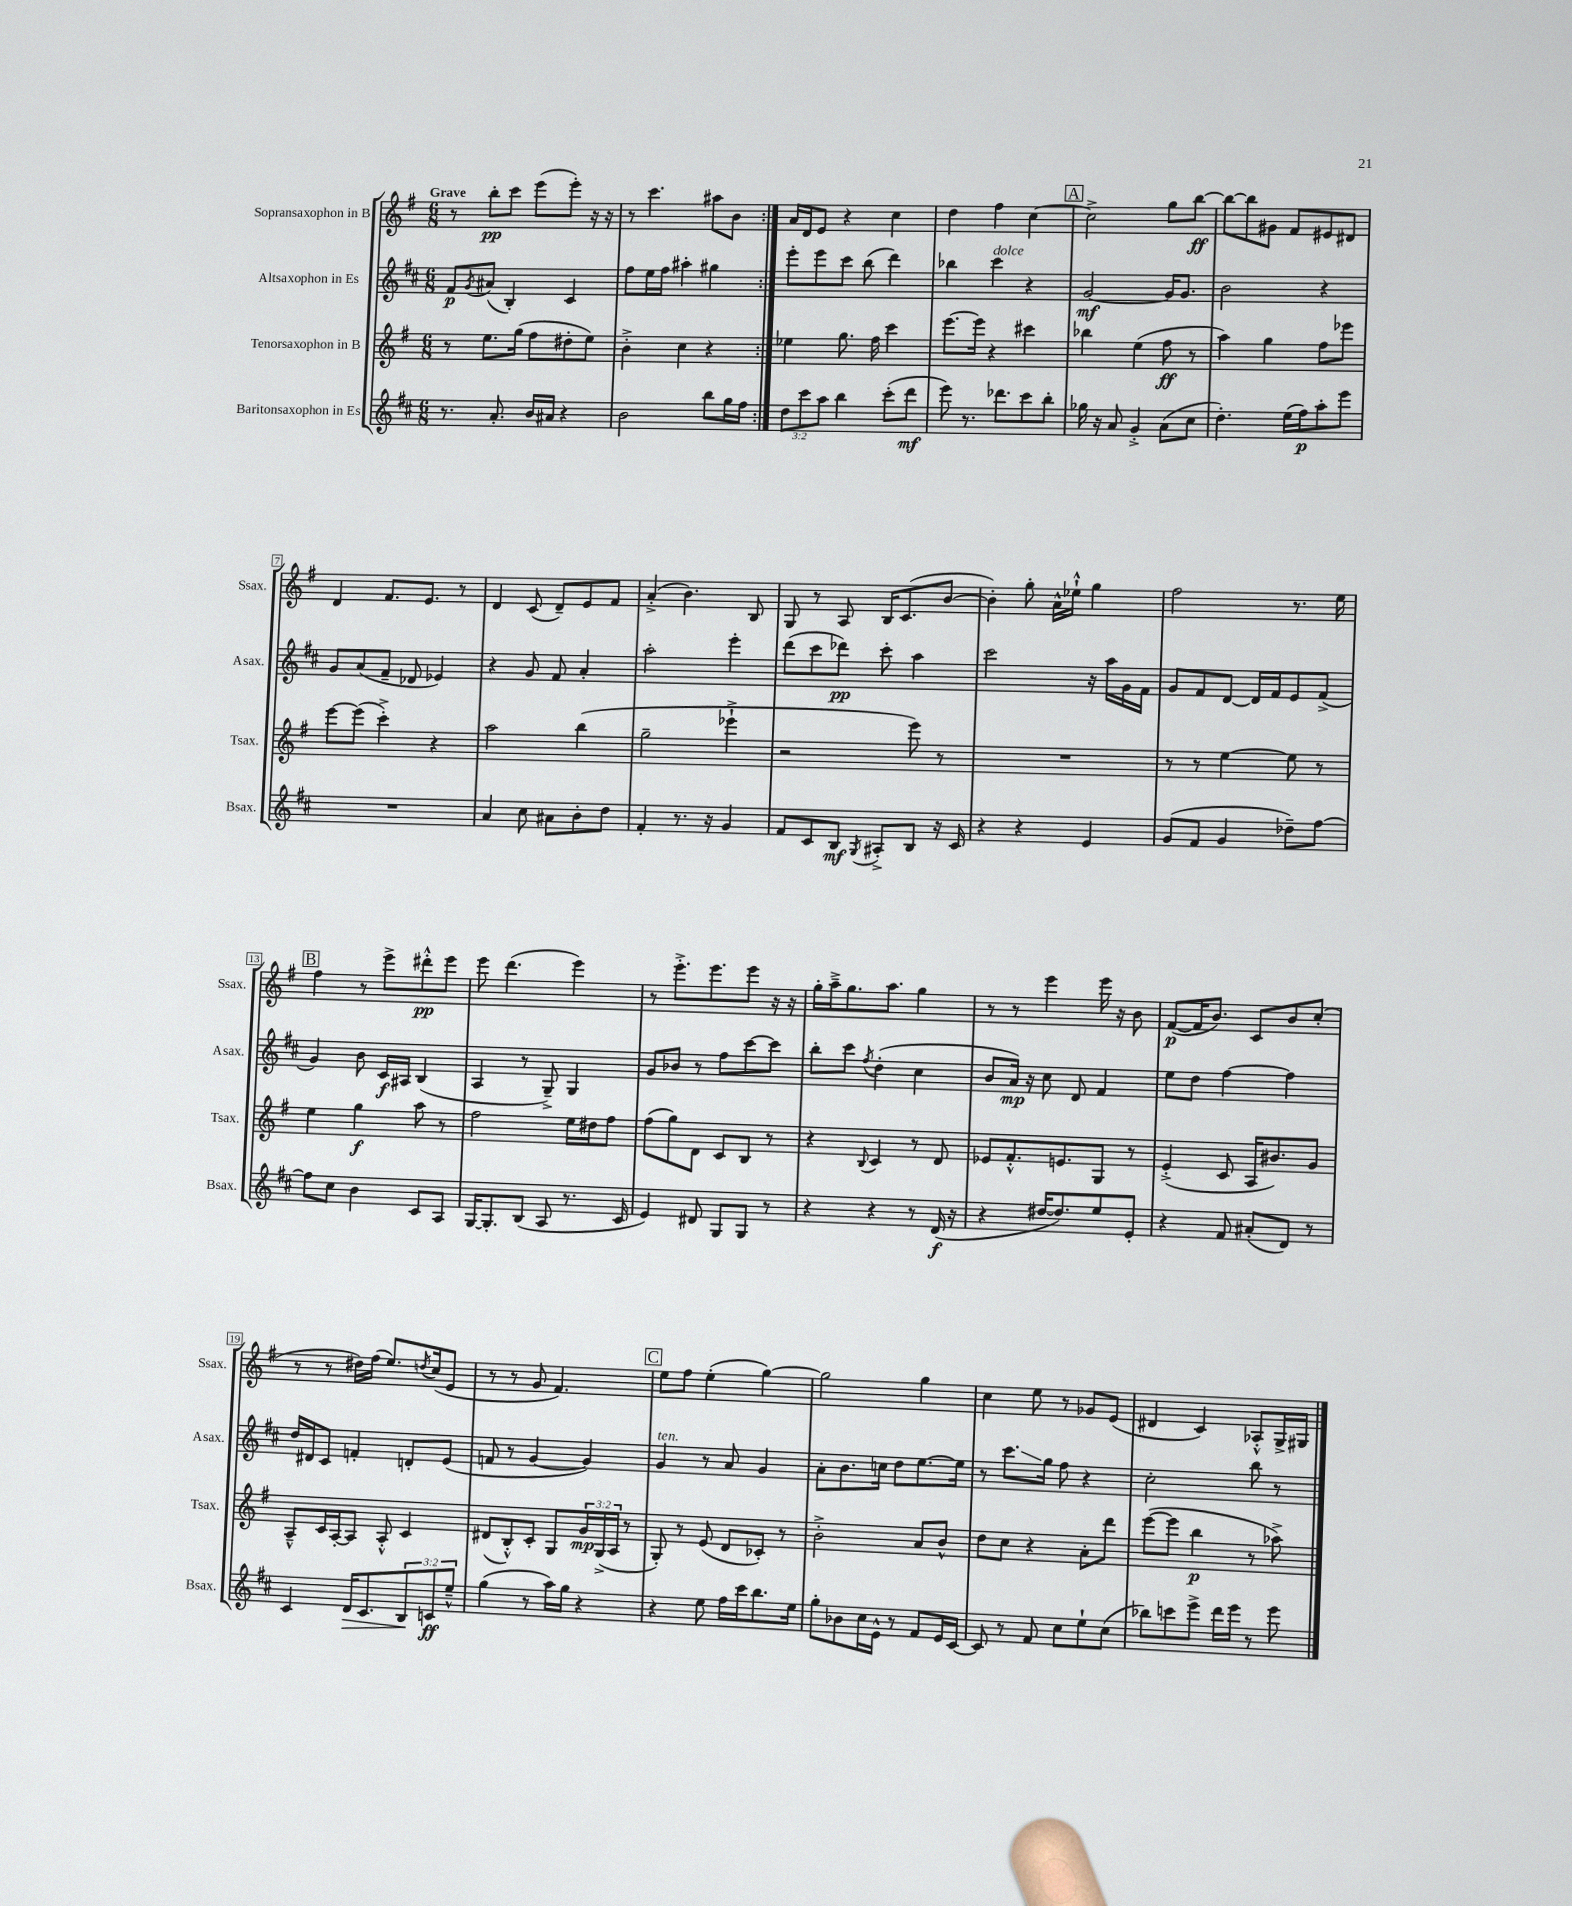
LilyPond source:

<<
\new StaffGroup <<
\new Staff = "s0" \with { instrumentName = "Sopransaxophon in B" shortInstrumentName = "Ssax." } {
    \clef treble \key g \major \numericTimeSignature \time 6/8 \tempo "Grave"
    \repeat volta 2 { r8 b''8-.\pp c'''8 e'''8( e'''8-.) r16 r16 |
    r8 c'''4. ais''8 b'8 | }
    a'16 d'16 e'8 r4 c''4 |
    d''4 fis''4 c''4~ |
    \mark \markup { \box "A" } c''2-> g''8 b''8~\ff |
    b''8~ b''8 gis'8 fis'8 eis'8 dis'8 |
    d'4 fis'8. e'8. r8 |
    d'4 c'8( d'8--) e'8 fis'8 |
    a'4-.->( b'4.) b8 |
    g8 r8 a8 b16 c'8.( b'8~ |
    b'4-.) g''8-. a'16-^ ees''16-!-^ g''4 |
    fis''2 r8. e''16 |
    \mark \markup { \box "B" } fis''4 r8 e'''8-> dis'''8-.-^\pp e'''8 |
    e'''8 d'''4.( e'''4) |
    r8 e'''8.-.-> e'''8. e'''8 r16 r16 |
    g''16-. a''16---> g''8. a''8. g''4 |
    r8 r8 e'''4 e'''16 r16 b'8 |
    fis'8~\p( fis'16 b'8.) c'8 b'8 c''8-.( |
    r8 r8 dis''16) fis''16( e''8.) \acciaccatura { d''8 } c''16( e'8 |
    r8 r8 g'8 fis'4.) |
    \mark \markup { \box "C" } e''8 fis''8 e''4-.( g''4~) |
    g''2 g''4 |
    c''4 e''8 r8 ges'8 e'8( |
    dis'4 c'4) aes8-.-^ g16-> gis16 \bar "|." |
}
\new Staff = "s1" \with { instrumentName = "Altsaxophon in Es" shortInstrumentName = "Asax." } {
    \clef treble \key d \major \numericTimeSignature \time 6/8
    \repeat volta 2 { fis'8\p \acciaccatura { g'8 } ais'8( b4-.) cis'4 |
    fis''8 e''16 fis''16 ais''4-. gis''4 | }
    e'''8-. e'''8 cis'''8 b''8( d'''4) |
    bes''4 cis'''4^\markup { \italic "dolce" } r4 |
    \mark \markup { \box "A" } g'2~\mf g'16 g'8. |
    b'2 r4 |
    g'8 a'8( fis'8-- des'8 ees'4) |
    r4 g'8 fis'8 a'4-. |
    a''2-. e'''4-. |
    d'''8( cis'''8 des'''8\pp) cis'''8-. a''4 |
    cis'''2 r16 a''16 g'16 fis'16 |
    g'8 fis'8 d'8~ d'16 fis'16 e'8 fis'8->( |
    \mark \markup { \box "B" } g'4) b'8 cis'16\f ais16 b4( |
    a4 r8 g8--->) g4 |
    g'8 bes'8 r8 fis''8 cis'''8~ cis'''8 |
    b''8-. cis'''8 \acciaccatura { fis''8 } d''4-.( cis''4 |
    b'8 a'16\mp) r16 cis''8 d'8 fis'4 |
    e''8 d''8 fis''4~ fis''4 |
    d''16 dis'16 cis'8 f'4-. d'8-. e'8( |
    f'8 r8 g'4~ g'4) |
    \mark \markup { \box "C" } g'4^\markup { \italic "ten." } r8 a'8 g'4 |
    a'8-. b'8. c''16 d''8 e''8.~ e''16 |
    r8 cis'''8.\glissando g''16 fis''8 r4 |
    cis''2-. b''8 r8 \bar "|." |
}
\new Staff = "s2" \with { instrumentName = "Tenorsaxophon in B" shortInstrumentName = "Tsax." } {
    \clef treble \key g \major \numericTimeSignature \time 6/8 \override Staff.TupletNumber.text = #tuplet-number::calc-fraction-text
    \repeat volta 2 { r8 e''8. g''16( fis''8 dis''8-. e''8) |
    b'4-.-> c''4 r4 | }
    ees''4 g''8. fis''16 c'''4 |
    e'''8.~ e'''16 r4 cis'''4 |
    \mark \markup { \box "A" } bes''4 e''4( fis''8\ff r8 |
    a''4) g''4 fis''8 ees'''8 |
    e'''8~ e'''8( c'''4-.->) r4 |
    a''2 b''4( |
    g''2-- ees'''4-!-> |
    r2 e'''8) r8 |
    R2. |
    r8 r8 e''4~ e''8 r8 |
    \mark \markup { \box "B" } e''4 g''4\f a''8 r8 |
    fis''2 e''16 dis''16 fis''8 |
    fis''8( g''8) d'8 c'8 b8 r8 |
    r4 \appoggiatura { b8 } c'4 r8 d'8 |
    ees'8 fis'8.-.-^ e'8. g8 r8 |
    e'4-.->( c'8 a16 bis'8.) g'8 |
    a8---^ c'16 a16~-. a8 a8-.-^ c'4 |
    dis'8( b8-.-^) c'8-. g8 \tuplet 3/2 { g'16\mp g16->( a16 } r8 |
    \mark \markup { \box "C" } g8-.) r8 e'8( d'8 ces'8-.) r8 |
    b'2-.-> a'8 b'8-^ |
    d''8 c''8 r4 a'8-. d'''8 |
    e'''8~( e'''8 b''4\p r8 aes''8->) \bar "|." |
}
\new Staff = "s3" \with { instrumentName = "Baritonsaxophon in Es" shortInstrumentName = "Bsax." } {
    \clef treble \key d \major \numericTimeSignature \time 6/8 \override Staff.TupletNumber.text = #tuplet-number::calc-fraction-text
    \repeat volta 2 { r8. a'8.-. b'16 ais'16 r4 |
    b'2 b''8 g''16 fis''16 | }
    \tuplet 3/2 { d''8 cis'''8 a''8 } b''4 cis'''8-.( d'''8\mf |
    e'''8) r8. des'''8. cis'''8 b''8-. |
    \mark \markup { \box "A" } ges''16 r16 a'8 g'4-.-> a'8( cis''8 |
    d''4.-.) e''16( fis''16\p) a''8-. e'''8 |
    R2. |
    a'4 cis''8 ais'8 b'8-. d''8 |
    fis'4-. r8. r16 g'4 |
    fis'8 cis'8 b8\mf \acciaccatura { g8 } ais8-.-> b8 r16 cis'16 |
    r4 r4 e'4 |
    g'8( fis'8 g'4 des''8--) fis''8~ |
    \mark \markup { \box "B" } fis''8 cis''8 b'4 cis'8 a8 |
    g16~ g8.-. b8( a8 r8. cis'16 |
    e'4) dis'8 g8 g8 r8 |
    r4 r4 r8 d'16\f( r16 |
    r4 dis''16~ dis''8.) e''8 e'8-. |
    r4 fis'8 ais'8-.( d'8) r8 |
    cis'4 d'16\> cis'8. \tuplet 3/2 { b8\! c'8\ff e''8---^ } |
    g''4( r8 a''16) g''16 r4 |
    \mark \markup { \box "C" } r4 e''8 fis''16 cis'''16 b''8. e''16 |
    g''8-. bes'8 cis''16 e'16-^ r8 fis'8 e'16 cis'16~ |
    cis'8 r8 fis'8 cis''8 e''8-! cis''8( |
    bes''8) c'''8 e'''8-> d'''16 e'''16 r8 e'''8 \bar "|." |
}
>>
>>
\layout { \context { \Score \override BarNumber.stencil = #(make-stencil-boxer 0.1 0.3 ly:text-interface::print) } }
